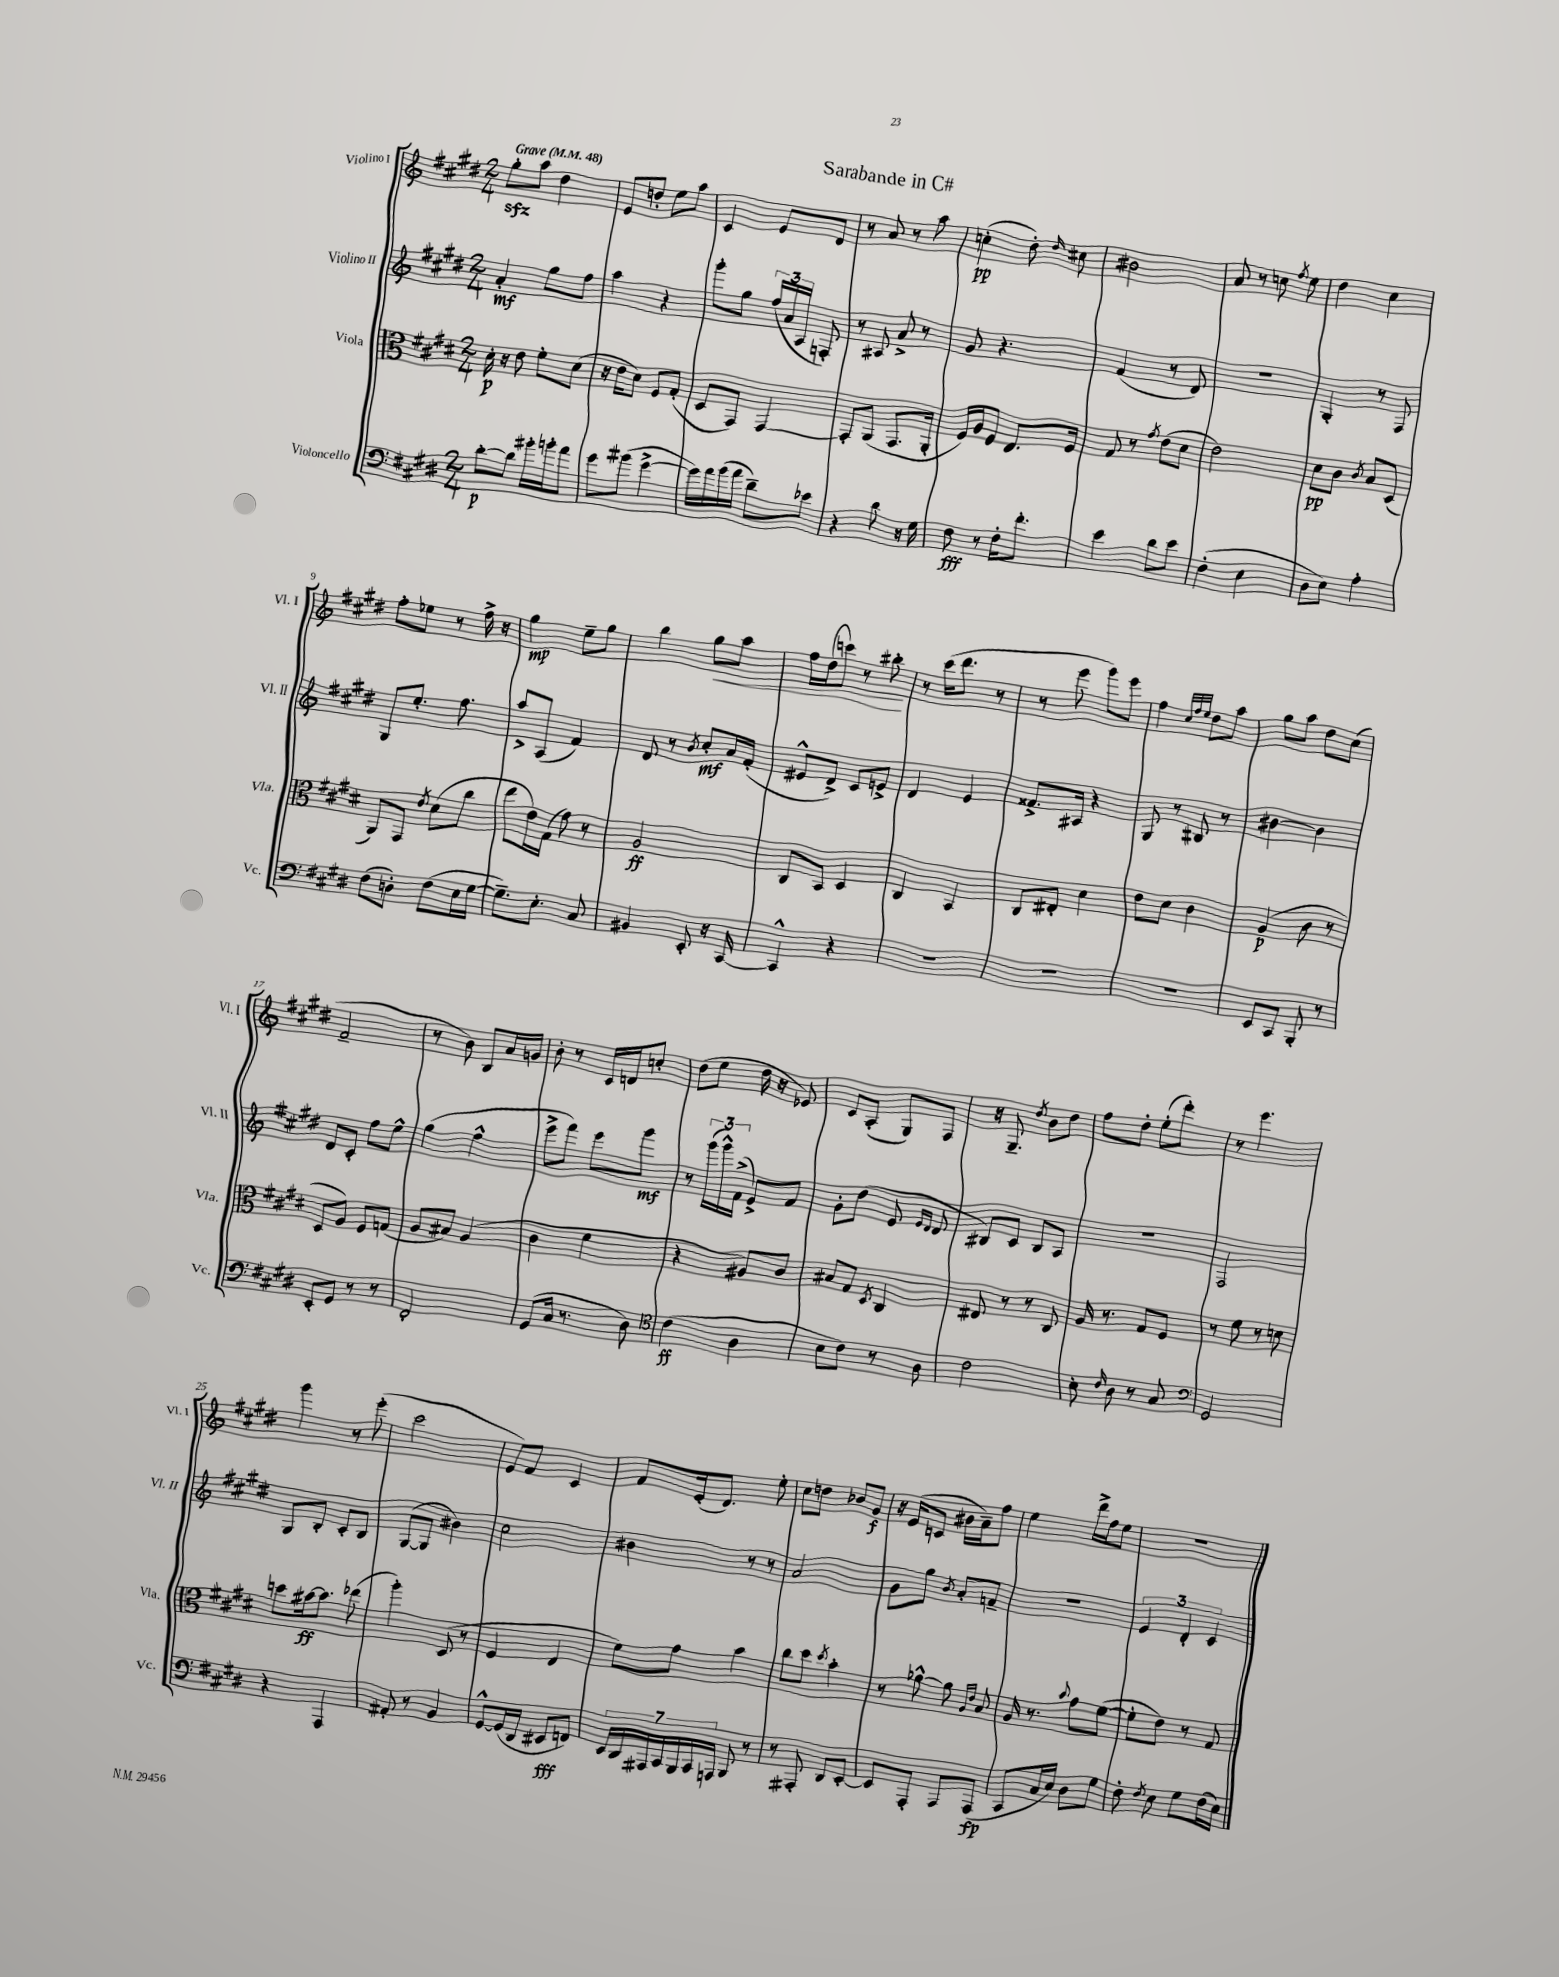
\header { title = "Sarabande in C#" }
<<
\new StaffGroup <<
\new Staff = "s0" \with { instrumentName = "Violino I" shortInstrumentName = "Vl. I" } {
    \clef treble \key e \major \numericTimeSignature \time 2/4 \tempo "Grave" 4 = 48
    \autoBeamOff gis''8[-.\sfz a''8] dis''4 |
    e'8[ d''8]-. e''8[ a''8] |
    cis'4 e'8[ dis'8] |
    r8 a'8 r8 a''8 |
    c''4-.\pp( dis''8-.) \grace { dis''16 } cis''8 |
    bis'2 |
    a'8 r8 c''8 \acciaccatura { fis''8 } e''8 |
    dis''4 cis''4 |
    fis''8[-. ees''8] r8 fis''16-> r16 |
    gis''4\mp e''8[-- gis''8] |
    b''4 gis''8[\< a''8] |
    fis''16[ dis''16( c'''8]) r8 bis''8-.\! |
    r8 cis'''16[( dis'''8.] r8 |
    r8 e'''8 gis'''8[) e'''8] |
    fis''4 \grace { cis''32[ fis''32 e''32] } dis''8[ a''8] |
    gis''8[ a''8] dis''8[ cis''8]( |
    fis'2-- |
    r8 b'8) b8[ a'16 g'16] |
    b'8-. r8 cis'16[ d'16 c''8]-. |
    dis''8[( e''8] dis''16 r16 ees'8) |
    cis'8[ a8]-.( gis8[) fis8] |
    r16 gis8.-- \acciaccatura { dis''8 } b'8[ dis''8] |
    fis''8[ dis''8]-. e''8[-.( dis'''8]-.) |
    r8 e'''4. |
    gis'''4 r8 e'''8-.( |
    cis'''2 |
    e'8[) fis'8] cis'4 |
    fis'8[ e'16-.( dis'8.]) e''8-. |
    cis''8[ d''8] bes'8[ gis'8]\f |
    r16 e'16[( c'8] bis'16[ a'16--) fis''8] |
    e''4 dis'''16[-> fis''16 e''8] |
    R2 \bar "|." |
}
\new Staff = "s1" \with { instrumentName = "Violino II" shortInstrumentName = "Vl. II" } {
    \clef treble \key e \major \numericTimeSignature \time 2/4
    \autoBeamOff a'4-.\mf gis''8[ fis''8] |
    a''4 r4 |
    gis'''8[-. gis''8] \tuplet 3/2 { fis''16[( a'16 a16] } f8-.) |
    r8 ais8 a'8-> r8 |
    gis'8 r4. |
    fis'4( r8 dis'8) |
    R2 |
    gis4-. r8 fis8 |
    gis8[ e''8.]-. fis''8. |
    a''8[-> a8]( fis'4) |
    dis'8 r8 \acciaccatura { b'8 } cis''8[-.\mf a'16 fis'16]-.( |
    eis'8[-^ dis'8]->) cis'8[ e'8]-> |
    dis'4 e'4 |
    fisis'8.[-> ais16] r4 |
    gis8 r8 bis8 r8 |
    bis'4~ bis'4 |
    dis'8[ cis'8]-. fis''8[ e''8]-^ |
    gis''4( fis''4-^ |
    e'''8[-> fis'''8]) e'''8[ gis'''8]\mf |
    r8 \tuplet 3/2 { gis'''16[( gis'''16-^) fis'16]->( } e'8[->) fis'8] |
    gis'8[-. dis''8]( e'8 \grace { e'16[ dis'16] } dis'8 |
    bis8[) cis'8] bis8[ a8] |
    r2 |
    fis2 |
    gis8[ b8]-. cis'8[-. b8] |
    gis8[~( gis8] bis'4) |
    cis''2 |
    bis'4 r8 r8 |
    a'2 |
    gis'8[ gis''8] \acciaccatura { b'8 } a'8[-. f'8]-- |
    R2 |
    \tuplet 3/2 { e'4 dis'4-. cis'4 } \bar "|." |
}
\new Staff = "s2" \with { instrumentName = "Viola" shortInstrumentName = "Vla." } {
    \clef alto \key e \major \numericTimeSignature \time 2/4
    \autoBeamOff dis'16-.\p r16 e'8 fis'8[-. dis'8]( |
    r16 e'16[ dis'8]) fis8[ gis8]-.( |
    dis8[ gis,8]) gis,4~ |
    gis,8[-. a,8]( gis,8.[ a,16]-. |
    fis16[) a16 fis8] e8.[ fis16] |
    gis8 r8 \acciaccatura { gis'8 } e'8[( dis'8] |
    e'2) |
    dis'8[\pp cis'8] \acciaccatura { cis'8 } b8[ dis8]( |
    a,8[) gis,8] \acciaccatura { e'8 } dis'8[( cis''8] |
    e''8[ e'16) gis16]( gis'8) r8 |
    a2\ff |
    cis8[ b,8] dis4 |
    cis4 b,4 |
    cis8[ eis8]-. dis'4 |
    e'8[ dis'8] cis'4 |
    a4\p( cis'8 r8 |
    dis8[ a8]) fis8[ g8]( |
    a8[ bis8]) a4( |
    cis'4 fis'4 |
    r4 ais8[) cis'8] |
    bis8[ gis8] \acciaccatura { dis8 } cis4 |
    eis8 r8 r8 cis8 |
    a16 r8. gis8[ fis8] |
    r8 fis'8 r8 d'8 |
    d''8[ bis'16~\ff bis'8.] ees''8( |
    a''4-.) dis8( r8 |
    fis4 e4 |
    fis'8[) gis'8] b'4 |
    cis''8[ dis''8] \acciaccatura { dis''8 } b'4-. |
    r8 aes'8~-^ aes'8 \grace { a16[ e'16] } b8 |
    a16 r8. \appoggiatura { b'8 } gis'8[ fis'8]~( |
    fis'8[-. e'8]) r8 gis8 \bar "|." |
}
\new Staff = "s3" \with { instrumentName = "Violoncello" shortInstrumentName = "Vc." } {
    \clef bass \key e \major \numericTimeSignature \time 2/4
    \autoBeamOff dis'8[~-.\p dis'8] bis'16[-. b'16-. a'8] |
    gis'8[ bis'8]( gis'4~-> |
    gis'16[) a'16 b'16( a'16] dis'8[--) ees'8] |
    r4 dis'8 r16 gis16 |
    fis8\fff r8 fis16[-. fis'8.]-. |
    e'4 dis'8[ e'8] |
    fis4-.( e4 |
    dis8[ e8]) a4-. |
    fis8[( d8]-.) fis8[( e16 gis16]~ |
    gis8.[--) e8.]-. cis8 |
    bis,4 e,8-. r16 cis,16~ |
    cis,4-^ r4 |
    R2 |
    R2 |
    R2 |
    e,8[ cis,8] b,,8-. r8 |
    e,8[-. gis,8] r8 r8 |
    fis,2-. |
    gis,8[( cis16] r8. dis8) |
    \clef tenor cis'4\ff( a4 |
    b8[ cis'8]) r8 a8 |
    cis'2 |
    b8-. \grace { cis'16 } a8 r8 gis8 |
    \clef bass gis,2 |
    r4 a,,4 |
    ais,8-. r8 b,4 |
    gis,8[~-^ gis,16( dis,16] eis,8[\fff f,8]) |
    \tuplet 7/4 { e,16[ dis,16 ais,,16 cis,16 b,,16 cis,16 a,,16] } b,,8 r8 |
    r8 ais,,8-. dis,8[ e,8]~-. |
    e,8[ a,,8]-. a,,8[ a,,8]\fp( |
    cis,8[ cis16 e16]) dis8[ gis8] |
    fis8-. \acciaccatura { fis8 } e8 gis8[ fis16( e16]) \bar "|." |
}
>>
>>
